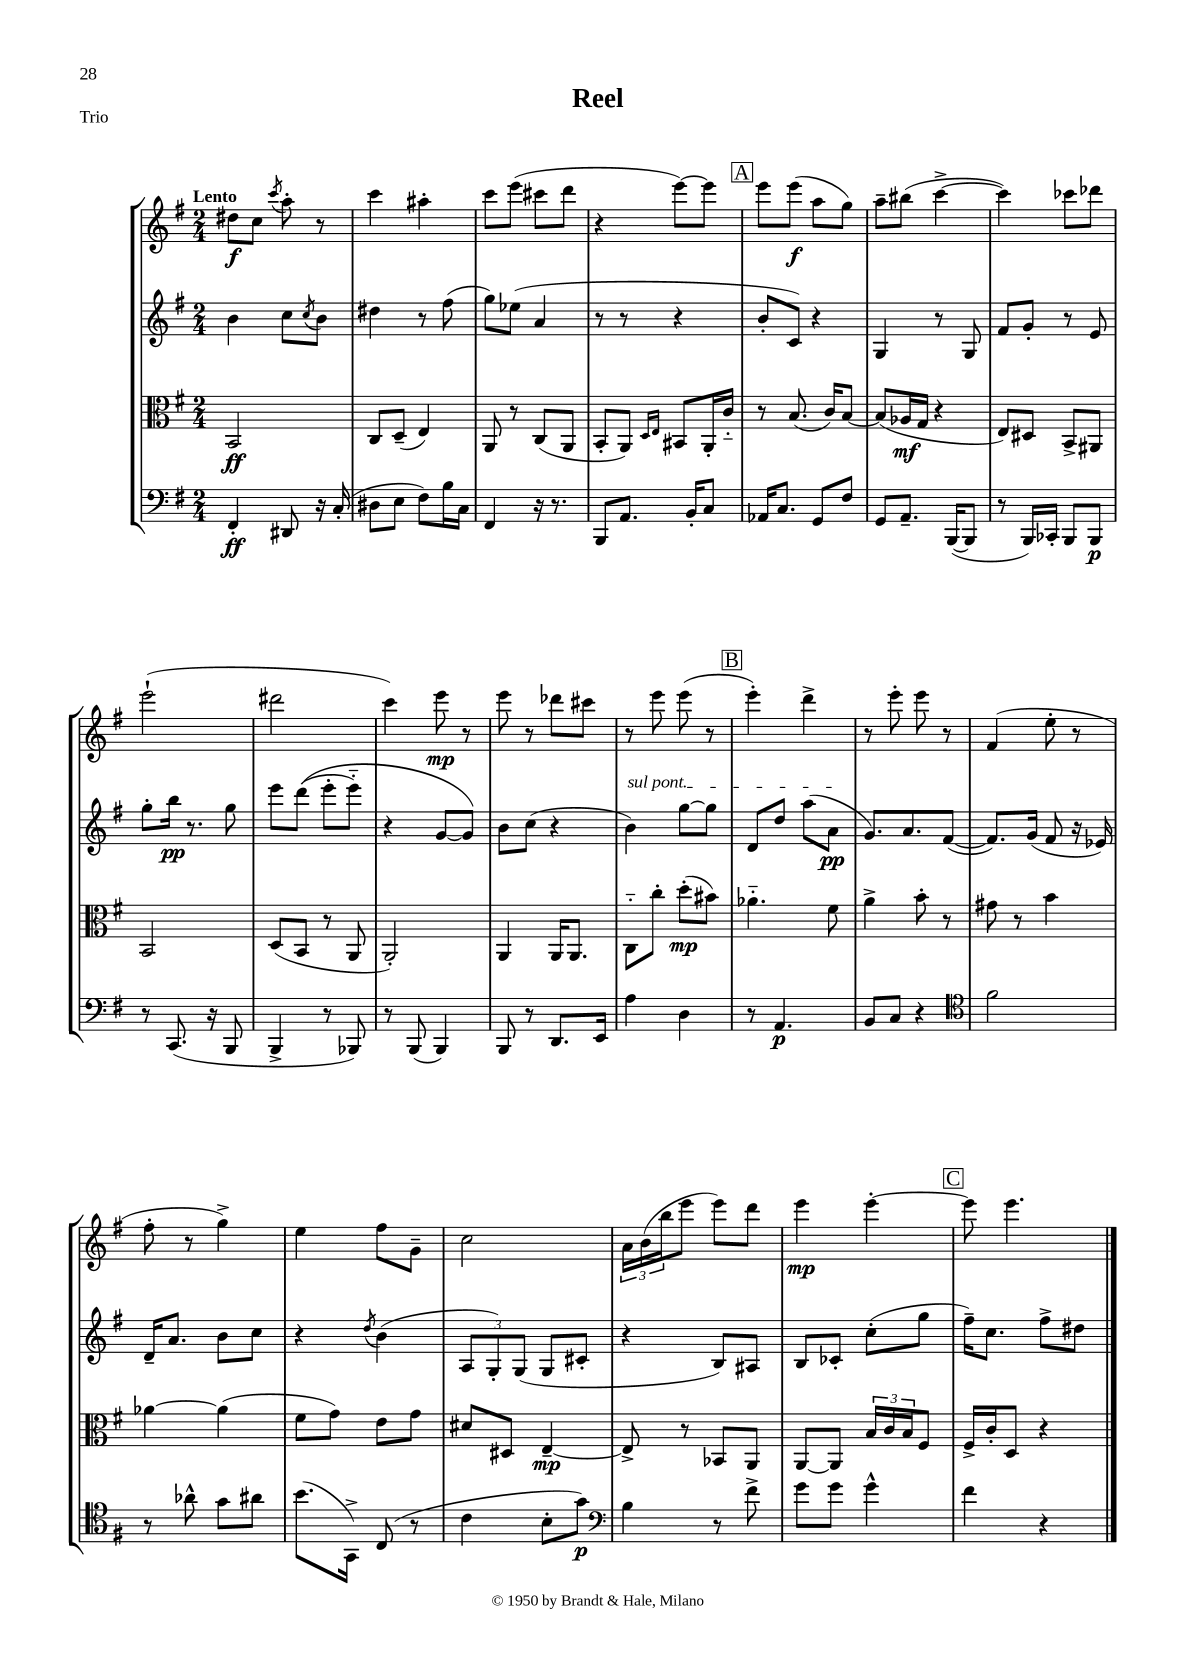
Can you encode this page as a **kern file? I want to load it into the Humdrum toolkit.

**kern	**dynam	**kern	**dynam	**kern	**dynam	**kern	**dynam
*part4	*part4	*part3	*part3	*part2	*part2	*part1	*part1
*staff4	*staff4	*staff3	*staff3	*staff2	*staff2	*staff1	*staff1
*clefF4	*	*clefC3	*	*clefG2	*	*clefG2	*
*k[f#]	*	*k[f#]	*	*k[f#]	*	*k[f#]	*
*M2/4	*	*M2/4	*	*M2/4	*	*M2/4	*
=1	=1	=1	=1	=1	=1	=1	=1
!	!	!	!	!	!	!LO:TX:a:B:t=Lento	!
4FF#'/	ff	2BB/	ff	4b\	.	8dd#X\L	f
.	.	.	.	.	.	8cc\J	.
.	.	.	.	.	.	8qccc/	.
8DD#X/	.	.	.	8cc\L	.	8aa'\	.
.	.	.	.	8qcc/	.	.	.
16r	.	.	.	8b\J	.	8r	.
(16C'/	.	.	.	.	.	.	.
=2	=2	=2	=2	=2	=2	=2	=2
8D#X\L	.	8C/L	.	4dd#X\	.	4ccc\	.
8E\J	.	(8D~/J	.	.	.	.	.
8F#\L)	.	4E/)	.	8r	.	4aa#X'\	.
16B\L	.	.	.	(8ff#\	.	.	.
16C\JJ	.	.	.	.	.	.	.
=3	=3	=3	=3	=3	=3	=3	=3
4FF#/	.	8AA/	.	8gg\L)	.	8ccc\L	.
.	.	8r	.	(8ee-X\J	.	(8eee\J	.
16r	.	(8C/L	.	4a/	.	8ccc#X\L	.
8.r	.	.	.	.	.	.	.
.	.	8AA/J	.	.	.	8ddd\J	.
=4	=4	=4	=4	=4	=4	=4	=4
8BBB/L	.	8BB'/L	.	8r	.	4r	.
8.AA/J	.	8AA/J)	.	8r	.	.	.
.	.	16qqD/LL	.	.	.	.	.
.	.	16qqE/JJ	.	.	.	.	.
.	.	8BB#X/L	.	4r	.	[8eee\L)	.
16BB'/KL	.	.	.	.	.	.	.
8C/J	.	16AA'/L	.	.	.	8eee\J]	.
.	.	16c/JJ	.	.	.	.	.
!!LO:REH:place=s1:t=A
=5	=5	=5	=5	=5	=5	=5	=5
16AA-X/KL	.	8r	.	8b'/L	.	8eee\L	.
8.C/J	.	.	.	.	.	.	.
.	.	(8.B/	.	8c/J)	.	(8eee\J	f
8GG/L	.	.	.	4r	.	8aa\L	.
.	.	16c/KL)	.	.	.	.	.
8F#/J	.	[8B/J	.	.	.	8gg\J)	.
=6	=6	=6	=6	=6	=6	=6	=6
8GG/L	.	(8B/L]	.	4G/	.	8aa~\L	.
8.AA~/J	.	16A-X/L	mf	.	.	(8bb#X\J	.
.	.	16G/JJ	.	.	.	.	.
.	.	4r	.	8r	.	[4ccc^\	.
([16BBB/KL	.	.	.	.	.	.	.
8BBB/J]	.	.	.	8G/	.	.	.
=7	=7	=7	=7	=7	=7	=7	=7
8r	.	8E/L)	.	8f#/L	.	4ccc\])	.
16BBB/LL)	.	8D#X/J	.	8g'/J	.	.	.
16CC-X'/JJ	.	.	.	.	.	.	.
8BBB/L	.	8BB^/L	.	8r	.	8ccc-X\L	.
8BBB/J	p	8AA#X/J	.	8e/	.	8ddd-X\J	.
!!LO:LB:g=z
=8	=8	=8	=8	=8	=8	=8	=8
8r	.	2BB/	.	8gg'\L	.	(2eee`\	.
(8.CC/	.	.	.	16bb\Jk	pp	.	.
.	.	.	.	8.r	.	.	.
16r	.	.	.	.	.	.	.
8BBB/	.	.	.	8gg\	.	.	.
=9	=9	=9	=9	=9	=9	=9	=9
4BBB^/	.	(8D/L	.	8eee\L	.	2ddd#X\	.
.	.	8BB/J	.	((8ddd\J	.	.	.
8r	.	8r	.	8eee'\L	.	.	.
8BBB-X/)	.	8AA/	.	8eee\J)	.	.	.
=10	=10	=10	=10	=10	=10	=10	=10
8r	.	2AA'/)	.	4r	.	4ccc\)	.
(8BBB/	.	.	.	.	.	.	.
4BBB/)	.	.	.	[8g/L	.	8eee\	mp
.	.	.	.	8g/J])	.	8r	.
=11	=11	=11	=11	=11	=11	=11	=11
8BBB/	.	4AA/	.	8b\L	.	8eee\	.
8r	.	.	.	(8cc\J	.	8r	.
8.DD/L	.	16AA/KL	.	4r	.	8ddd-X\L	.
.	.	8.AA/J	.	.	.	.	.
.	.	.	.	.	.	8ccc#X\J	.
16EE/Jk	.	.	.	.	.	.	.
=12	=12	=12	=12	=12	=12	=12	=12
!	!	!	!	!LO:TX:a:i:t=sul pont.	!	!	!
4A\	.	8C\L	.	4b\)	.	8r	.
.	.	8cc'\J	.	.	.	8eee\	.
4D\	.	(8dd'\L	mp	[8gg\L	.	(8eee\	.
.	.	8b#X\J)	.	8gg\J]	.	8r	.
!!LO:REH:place=s1:t=B
=13	=13	=13	=13	=13	=13	=13	=13
8r	.	4.a-X\	.	8d/L	.	4eee'\)	.
4.AA/	p	.	.	8dd/J	.	.	.
.	.	.	.	(8aa\L	.	4ddd^\	.
.	.	8f#\	.	8a\J	pp	.	.
=14	=14	=14	=14	=14	=14	=14	=14
8BB/L	.	4a^\	.	8.g/L)	.	8r	.
8C/J	.	.	.	.	.	8eee'\	.
.	.	.	.	8.a/	.	.	.
4r	.	8b'\	.	.	.	8eee\	.
.	.	8r	.	([8f#/J	.	8r	.
=15	=15	=15	=15	=15	=15	=15	=15
*clefC4	*	*	*	*	*	*	*
2f#\	.	8g#X\	.	8.f#/L])	.	(4f#/	.
.	.	8r	.	.	.	.	.
.	.	.	.	(16g/Jk	.	.	.
.	.	4b\	.	8f#/	.	8ee'\	.
.	.	.	.	16r	.	8r	.
.	.	.	.	16e-X/)	.	.	.
!!LO:LB:g=z
=16	=16	=16	=16	=16	=16	=16	=16
8r	.	[4a-X\	.	16d~/KL	.	8ff#'\	.
.	.	.	.	8.a/J	.	.	.
8a-X^^\	.	.	.	.	.	8r	.
8g\L	.	(4a-\]	.	8b\L	.	4gg^\)	.
8a#X\J	.	.	.	8cc\J	.	.	.
=17	=17	=17	=17	=17	=17	=17	=17
(8.b\L	.	8f#\L	.	4r	.	4ee\	.
.	.	8g\J)	.	.	.	.	.
16GG^\Jk)	.	.	.	.	.	.	.
.	.	.	.	8qdd/	.	.	.
(8C/	.	8e\L	.	(4b\	.	8ff#\L	.
8r	.	8g\J	.	.	.	8g~\J	.
=18	=18	=18	=18	=18	=18	=18	=18
4c\	.	8d#X/L	.	12A/L	.	2cc\	.
.	.	.	.	12G'/)	.	.	.
.	.	8D#X/J	.	.	.	.	.
.	.	.	.	(12G/J	.	.	.
8B'\L	.	[4E~/	mp	8G/L	.	.	.
8g\J)	p	.	.	8c#X'/J	.	.	.
=19	=19	=19	=19	=19	=19	=19	=19
*clefF4	*	*	*	*	*	*	*
4B\	.	8E^/]	.	4r	.	24a\LL	.
.	.	.	.	.	.	(24b\	.
.	.	.	.	.	.	24bb\J	.
.	.	8r	.	.	.	8eee\J	.
8r	.	8BB-X/L	.	8B/L)	.	8eee\L)	.
8f#^\	.	8AA/J	.	8A#X/J	.	8ddd\J	.
=20	=20	=20	=20	=20	=20	=20	=20
8g\L	.	[8AA/L	.	8B/L	.	4eee\	mp
8g\J	.	8AA/J]	.	8c-X'/J	.	.	.
4g^^\	.	24B/LL	.	(8cc'\L	.	[4eee'\	.
.	.	24c/	.	.	.	.	.
.	.	24B/J	.	.	.	.	.
.	.	8F#/J	.	8gg\J	.	.	.
!!LO:REH:place=s1:t=C
=21	=21	=21	=21	=21	=21	=21	=21
4f#\	.	16F#^/LL	.	16ff#~\KL)	.	8eee\]	.
.	.	16c'/J	.	8.cc\J	.	.	.
.	.	8D/J	.	.	.	4.eee\	.
4r	.	4r	.	8ff#^\L	.	.	.
.	.	.	.	8dd#X\J	.	.	.
==	==	==	==	==	==	==	==
*-	*-	*-	*-	*-	*-	*-	*-
